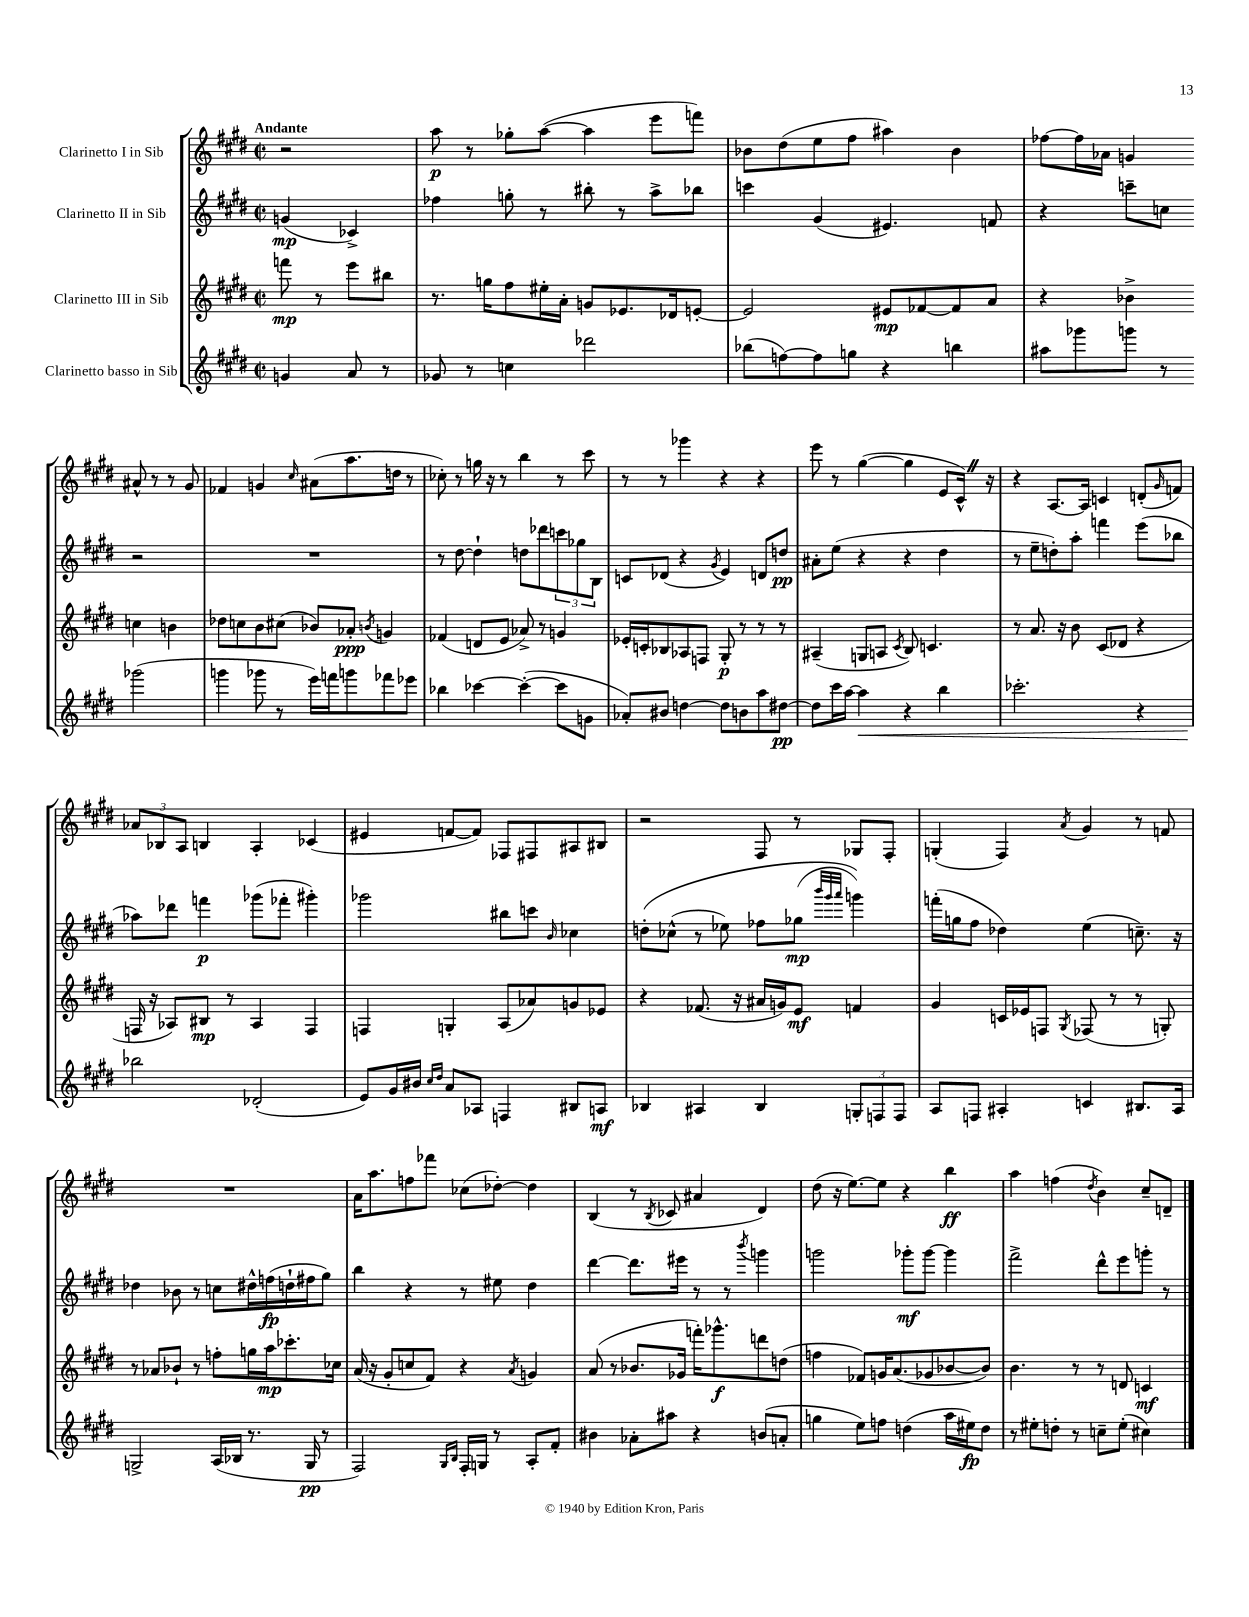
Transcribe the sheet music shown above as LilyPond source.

<<
\new StaffGroup <<
\new Staff = "s0" \with { instrumentName = "Clarinetto I in Sib" } {
    \clef treble \key e \major \defaultTimeSignature \time 2/2 \partial 2 \tempo "Andante"
    r2 |
    a''8\p r8 ges''8-. a''8~( a''4 e'''8 f'''8) |
    bes'8 dis''8( e''8 fis''8 ais''4) bes'4 |
    fes''8~ fes''16 aes'16 g'4 ais'8-^ r8 r8 g'8 |
    fes'4 g'4 \grace { cis''16 } ais'8( a''8. d''16 r8 |
    ces''8-.) r8 g''16 r16 r8 b''4 r8 cis'''8 |
    r8 r8 ges'''4 r4 r4 |
    e'''8 r8 gis''4~( gis''4 e'8 cis'16-^) \once \override BreathingSign.text = \markup { \musicglyph "scripts.caesura.straight" } \breathe r16 |
    r4 a8.~ a16 c'4 d'8-.( \grace { gis'16 } f'8) |
    \tuplet 3/2 { aes'8 bes8 a8 } b4 a4-. ces'4( |
    eis'4 f'8~ f'8) fes8 fis8 ais8 bis8 |
    r2 fis8 r8 ges8 fis8-. |
    g4-.( fis4) \acciaccatura { a'8 } gis'4 r8 f'8 |
    R1 |
    a'16 a''8. f''8 fes'''8 ces''8( des''8~-.) des''4 |
    b4( r8 \acciaccatura { b8 } ces'8 ais'4 dis'4) |
    dis''8( r16 e''8.~) e''8 r4 b''4\ff |
    a''4 f''4( \acciaccatura { dis''8 } b'4) cis''8-- d'8-- \bar "|." |
}
\new Staff = "s1" \with { instrumentName = "Clarinetto II in Sib" } {
    \clef treble \key e \major \defaultTimeSignature \time 2/2 \partial 2
    g'4\mp( ces'4->) |
    fes''4 g''8-. r8 bis''8-. r8 a''8-> bes''8 |
    c'''4 gis'4( eis'4.) f'8 |
    r4 c'''8-- c''8 r2 |
    R1 |
    r8 dis''8~ dis''4-! d''8 des'''8 \tuplet 3/2 { c'''8 ges''8 b8 } |
    c'8 des'8( r4 \acciaccatura { gis'8 } e'4) d'8 d''8\pp |
    ais'8-. e''8( r4 r4 dis''4 |
    r8 e''8-- d''8-.) a''8-. f'''4 e'''8( bes''8 |
    aes''8) des'''8 f'''4\p ges'''8( fes'''8-. gis'''4-.) |
    ges'''2 bis''8 c'''8 \grace { b'16 } ces''4 |
    d''8-.\( ces''8-^( r8 ees''8) fes''8 ges''8\mp( \grace { b'''32 gis'''32 a'''32 } g'''4)\) |
    f'''16-.( g''16 fis''8 des''4) e''4( c''8.--) r16 |
    des''4 bes'8 r8 c''8 dis''16-^ f''16\fp( d''16-! fis''16 gis''8) |
    b''4 r4 r8 eis''8 dis''4 |
    dis'''4~ dis'''8. eis'''16 r8 r8 \acciaccatura { b'''8 } g'''4 |
    g'''2 ges'''8-.\mf ges'''8~ ges'''4 |
    fis'''2-> dis'''8-^ e'''8 g'''8-. r8 \bar "|." |
}
\new Staff = "s2" \with { instrumentName = "Clarinetto III in Sib" } {
    \clef treble \key e \major \defaultTimeSignature \time 2/2 \partial 2
    f'''8\mp r8 e'''8 bis''8 |
    r8. g''16 fis''8 eis''16-. a'16-. g'8 ees'8. des'16 e'8~-. |
    e'2 eis'8\mp fes'8~ fes'8 a'8 |
    r4 bes'4-> c''4 b'4 |
    des''8 c''8 b'8 cis''8( bes'8) aes'8-.\ppp \acciaccatura { b'8 } g'4 |
    fes'4( d'8 e'8 aes'8->) r8 g'4 |
    ees'16-. c'16-. bes8 aes8 f8 gis8-.\p r8 r8 r8 |
    ais4--( g8 a8 \acciaccatura { cis'8 } b8) c'4. |
    r8 a'8. r16 b'8 cis'8( des'8 r4 |
    f16 r16 aes8) bis8\mp r8 aes4 f4 |
    f4 g4-. a8( aes'8) g'8 ees'8 |
    r4 fes'8.( r16 ais'16 g'16) e'8\mf f'4 |
    gis'4 c'16 ees'16 f8 \acciaccatura { gis8 } fes8( r8 r8 g8-.) |
    r8 aes'8 bes'8-! r8 f''8-. g''16 a''16\mp ces'''8.-. ces''16 |
    a'16( r16 gis'8-. c''8 fis'8) r4 \acciaccatura { a'8 } g'4 |
    a'8( r8 bes'8. ges'16 f'''16-.) ges'''8.-^\f d'''8 d''8( |
    f''4 fes'8) g'16 a'8.( ges'8 bes'8~ bes'8) |
    b'4. r8 r8 d'8 c'4\mf \bar "|." |
}
\new Staff = "s3" \with { instrumentName = "Clarinetto basso in Sib" } {
    \clef treble \key e \major \defaultTimeSignature \time 2/2 \partial 2
    g'4 a'8 r8 |
    ges'8 r8 c''4 des'''2 |
    bes''8( f''8~) f''8 g''8 r4 b''4 |
    ais''8 ges'''8 g'''8 r8 ges'''2( |
    g'''4 ges'''8 r8 e'''16) f'''16 g'''8 fes'''8 ees'''8 |
    bes''4 ces'''4~ ces'''4~-.( ces'''8 g'8 |
    aes'8-.) bis'8 d''4~ d''8 b'8 a''8 dis''8~\pp |
    dis''8 cis'''16 a''16~ a''4\< r4 b''4 |
    ces'''2.-. r4 |
    bes''2\! des'2-.( |
    e'8) gis'16 bis'16 \grace { cis''16 dis''16 } a'8 aes8 f4 bis8 a8\mf |
    bes4 ais4 bes4 \tuplet 3/2 { g8-. f8 f8 } |
    a8 f8 ais4-. c'4 bis8. ais16 |
    g2-> a16( bes16 r8. g16\pp r8 |
    fis2) \grace { gis16 b16 } fis16-. g16 r8 a8-. fis'8-. |
    bis'4 aes'8-. ais''8 r4 b'8( a'8-. |
    g''4 e''8) f''8 d''4( a''16 eis''16\fp) d''8 |
    r8 eis''8-. d''8-. r8 c''8-- eis''8-.( cis''4) \bar "|." |
}
>>
>>
\layout { \context { \Score \remove "Bar_number_engraver" } }
